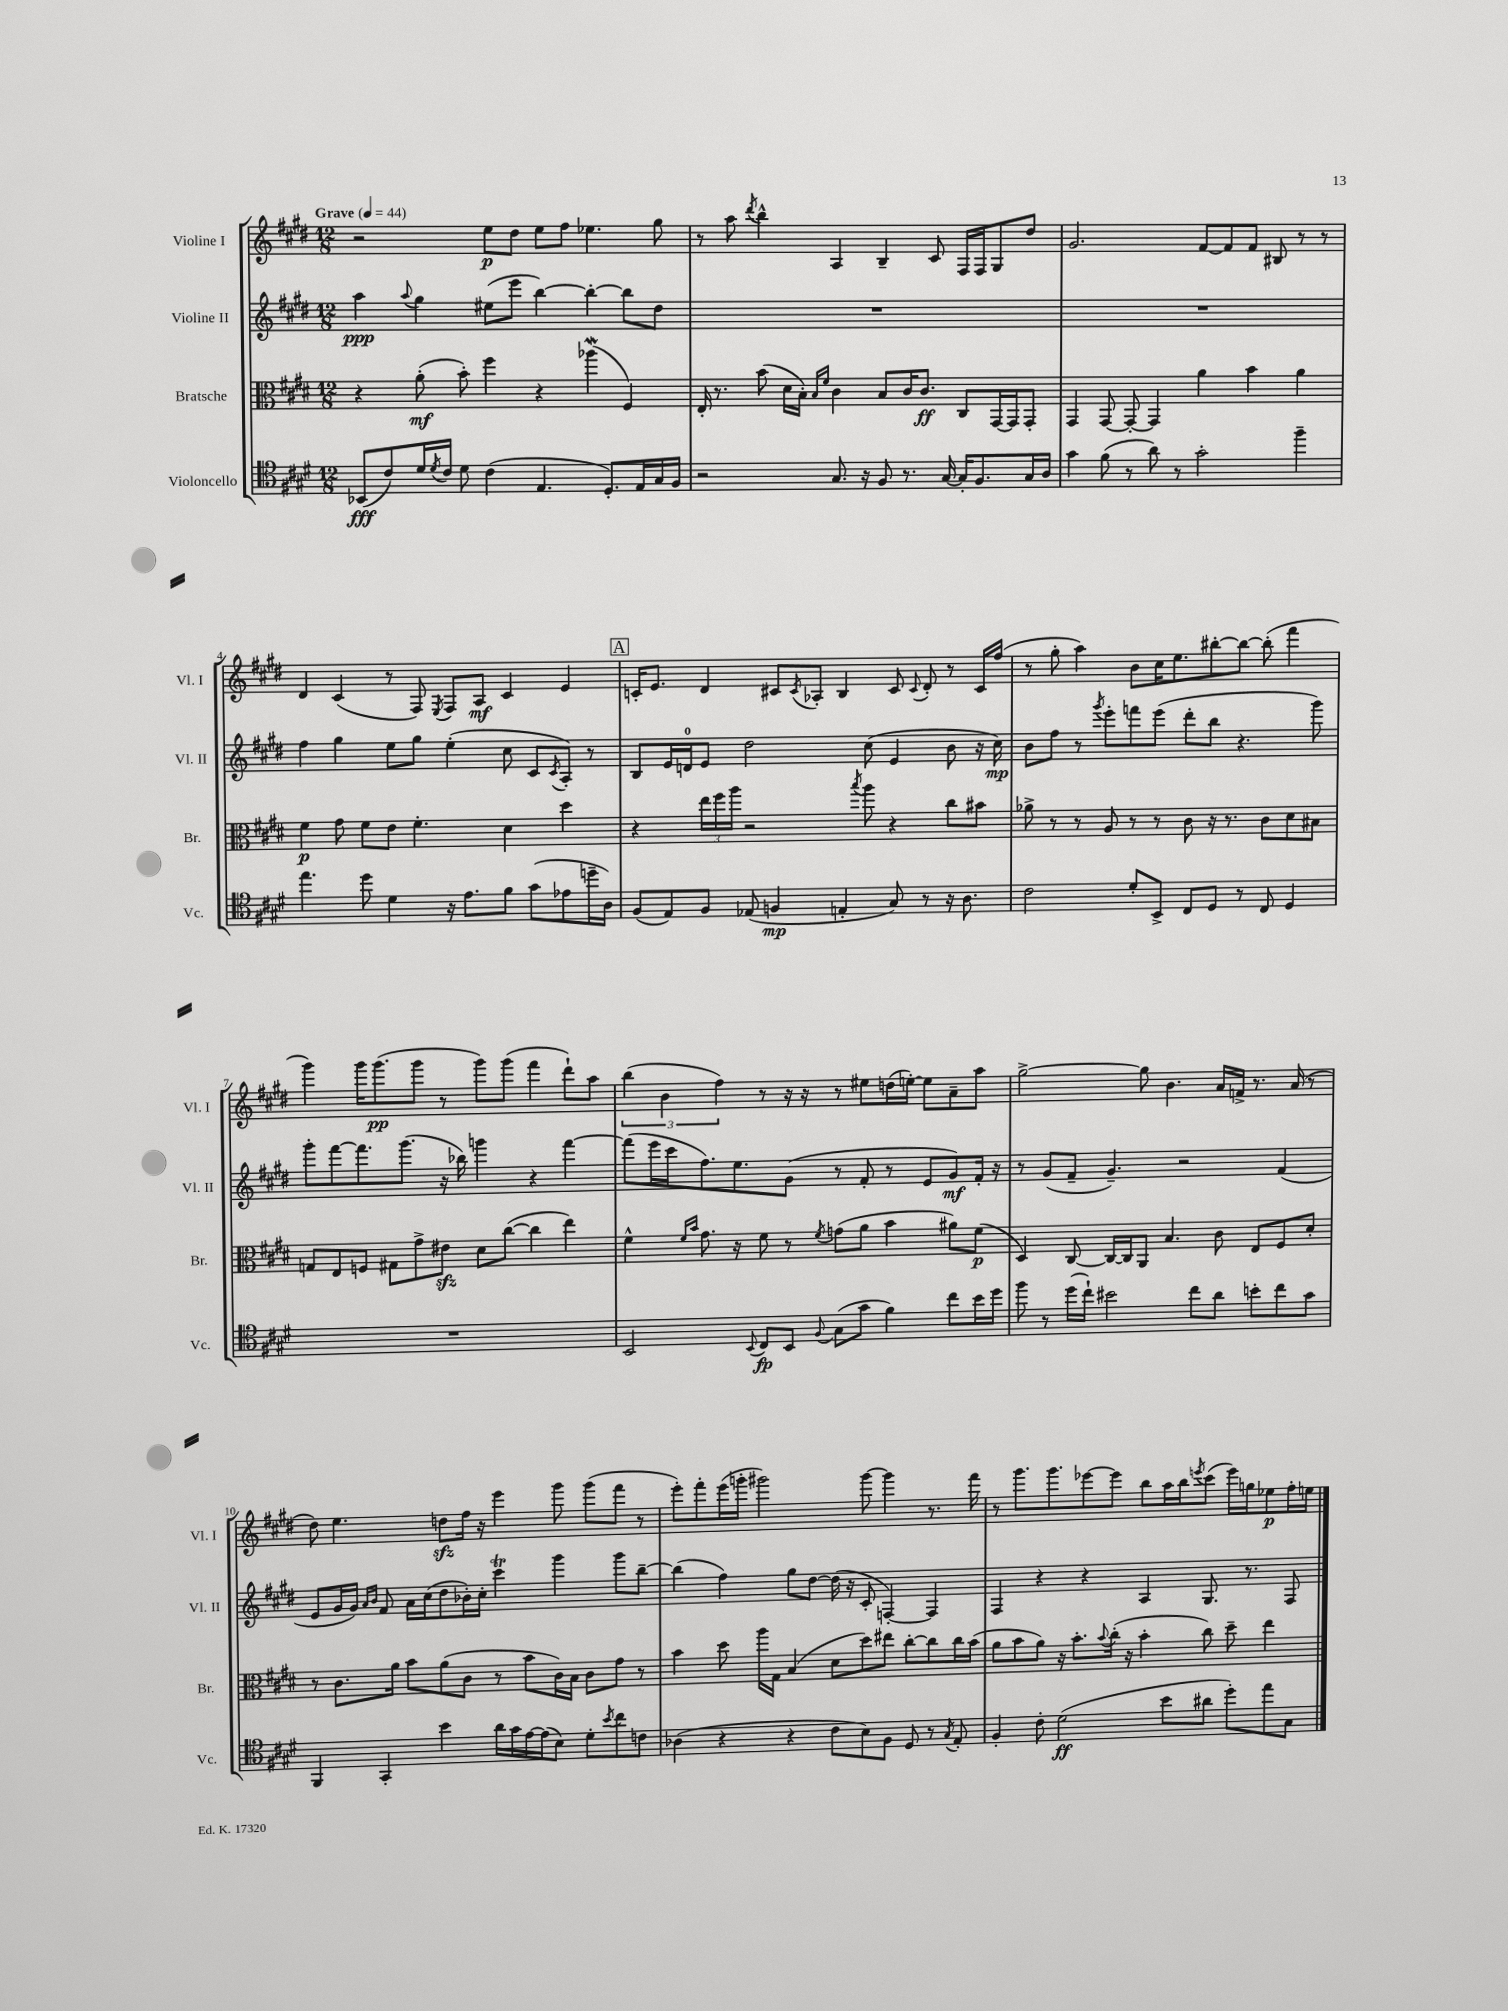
<<
\new StaffGroup <<
\new Staff = "s0" \with { instrumentName = "Violine I" shortInstrumentName = "Vl. I" } {
    \clef treble \key e \major \numericTimeSignature \time 12/8 \tempo "Grave" 4 = 44
    r2 e''8\p dis''8 e''8 fis''8 ees''4. gis''8 |
    r8 a''8 \acciaccatura { dis'''8 } b''4-^ a4 b4-- cis'8 fis16 fis16 gis8 dis''8 |
    gis'2. fis'8~ fis'8 fis'8 bis8 r8 r8 |
    dis'4 cis'4( r8 fis8) \acciaccatura { e8 } fis8 a8\mf cis'4 e'4 |
    \mark \markup { \box "A" } c'16-. e'8. dis'4 cis'8 \acciaccatura { cis'8 } aes8-. b4 cis'8 \appoggiatura { cis'8 } dis'8-. r8 cis'16 fis''16( |
    r8 gis''8-. a''4) b'8 cis''16 e''8. bis''8~-. bis''8~ bis''8-.( fis'''4 |
    gis'''4) gis'''16 gis'''8.\pp( gis'''8 r8 gis'''8) gis'''8( fis'''4 dis'''8-!) a''8 |
    \tuplet 3/2 { b''4( b'4 fis''4) } r8 r16 r16 r8 eis''8 d''16( e''16~-.) e''8 a'8-- a''8 |
    gis''2~-> gis''8 b'4. a'16 f'16-> r8. a'16( r8 |
    dis''8) e''4. d''8\sfz fis''16 r16 e'''4 gis'''8 gis'''8( fis'''8 r8 |
    e'''8-.) fis'''8-. e'''16( g'''16-. gis'''2) gis'''8~ gis'''4 r8. fis'''16 |
    r8 gis'''8. gis'''8. ees'''8~ ees'''8 b''8 a''16 b''16 \acciaccatura { e'''8 } cis'''8( e'''16) g''16 ees''8\p fis''16-. e''16 \bar "|." |
}
\new Staff = "s1" \with { instrumentName = "Violine II" shortInstrumentName = "Vl. II" } {
    \clef treble \key e \major \numericTimeSignature \time 12/8
    a''4\ppp \appoggiatura { a''8 } gis''4 eis''8( e'''8 b''4~) b''4~-. b''8 dis''8 |
    R1. |
    R1. |
    fis''4 gis''4 e''8 gis''8 e''4-.( cis''8 cis'8 \acciaccatura { cis'8 } a8-.) r8 |
    \mark \markup { \box "A" } b8 e'16 d'16-0 e'8 dis''2 cis''8( e'4 b'8 r16 cis''16\mp) |
    b'8 fis''8 r8 \acciaccatura { gis'''8 } e'''8-. f'''8 e'''8( dis'''8-. b''8 r4. gis'''8) |
    gis'''8-. fis'''8~ fis'''8. gis'''8.( r16 bes''16) g'''4 r4 fis'''4~ |
    fis'''8( e'''16 cis'''16 fis''8.) e''8. gis'8( r8 fis'8-. r8 e'8 gis'8\mf) fis'16-. r16 |
    r8 gis'8( fis'8-- gis'4.--) r2 fis'4( |
    e'8 gis'16 gis'16) \grace { a'16 b'16 } fis'8 a'16 cis''16( dis''8 bes'16-.) cis''16-. cis'''4\trill gis'''4 gis'''8 b''8~-- |
    b''4( fis''4) gis''8 dis''8~ dis''16( r16 cis'8-. f4~-.) f4 |
    fis4 r4 r4 a4 gis8. r8. fis8 \bar "|." |
}
\new Staff = "s2" \with { instrumentName = "Bratsche" shortInstrumentName = "Br." } {
    \clef alto \key e \major \numericTimeSignature \time 12/8
    r4 a'8-.\mf( b'8-.) fis''4 r4 aes''4\mordent( fis4) |
    e16-. r8. b'8( dis'16 b16-.) \grace { b16 fis'16 } cis'4 b8 cis'16 cis'8.\ff cis8 gis,16~ gis,16 gis,8-. |
    gis,4 gis,8~ gis,8~-. gis,4 a'4 b'4 a'4 |
    fis'4\p gis'8 fis'8 e'8 fis'4.-. dis'4 dis''4 |
    \mark \markup { \box "A" } r4 \tuplet 3/2 { e''16 fis''16 a''16 } r2 \acciaccatura { b''8 } a''8 r4 cis''8 bis'8 |
    aes'8-> r8 r8 a8 r8 r8 cis'8 r16 r8. cis'8 dis'8 bis8 |
    g8 e8 f8 gis8 gis'8-> eis'8\sfz dis'8 cis''8~( cis''4 e''4) |
    fis'4-^ \grace { fis'16 b'16 } gis'8. r16 fis'8 r8 \acciaccatura { fis'8 } g'8( a'8 b'4 ais'8) fis'8\p( |
    dis4) cis8~ cis16~ cis16 a,8 b4. cis'8 e8 fis8 dis'8-. |
    r8 cis'8. a'16 b'8 a'8( cis'8 r8 b'8 cis'16) b16 cis'8 gis'8 r8 |
    b'4 dis''8 a''16 gis16 b4( dis'8 dis''8) eis''8 cis''8~-. cis''8 cis''16 b'16( |
    a'8 b'8 a'8) r16 b'8.-. \appoggiatura { b'8 } cis''16-.( r16 b'4-. cis''8) dis''8-- e''4 \bar "|." |
}
\new Staff = "s3" \with { instrumentName = "Violoncello" shortInstrumentName = "Vc." } {
    \clef tenor \key e \major \numericTimeSignature \time 12/8
    bes,8\fff( cis'8) dis'16 \acciaccatura { dis'8 } cis'16 dis'8 cis'4( e4. dis8.-.) e16 gis16 fis16 |
    r2 gis8. r16 fis8 r8. gis16~ gis16-. fis8. gis16 a16 |
    gis'4 fis'8( r8 a'8) r8 gis'2-. fis''4-- |
    e''4. dis''8 dis'4 r16 e'8. fis'8 gis'8( ees'8 d''16-- a16) |
    \mark \markup { \box "A" } fis8( e8) fis8 ees8( f4\mp e4-. gis8) r8 r16 a8. |
    cis'2 dis'8-. b,8-> cis8 dis8 r8 cis8 dis4 |
    R1. |
    b,2 \appoggiatura { b,8 } cis8\fp b,8 \appoggiatura { fis8 } gis8( gis'8 fis'4) cis''8 b'16 dis''16 |
    fis''8 r8 dis''16( cis''16-!) bis'2 cis''8 a'8 b'8-. cis''8 gis'8 |
    fis,4 gis,4-. b'4 a'16 gis'16 e'16~ e'16( b8) dis'8-. \acciaccatura { b'8 } cis''8 c'8 |
    aes4( r4 r4 cis'8 b8) fis8 dis8 r8 \acciaccatura { gis8 } e8-. |
    fis4-. cis'8-. dis'2\ff( b'8 ais'8 dis''8-.) e''8 gis8 \bar "|." |
}
>>
>>
